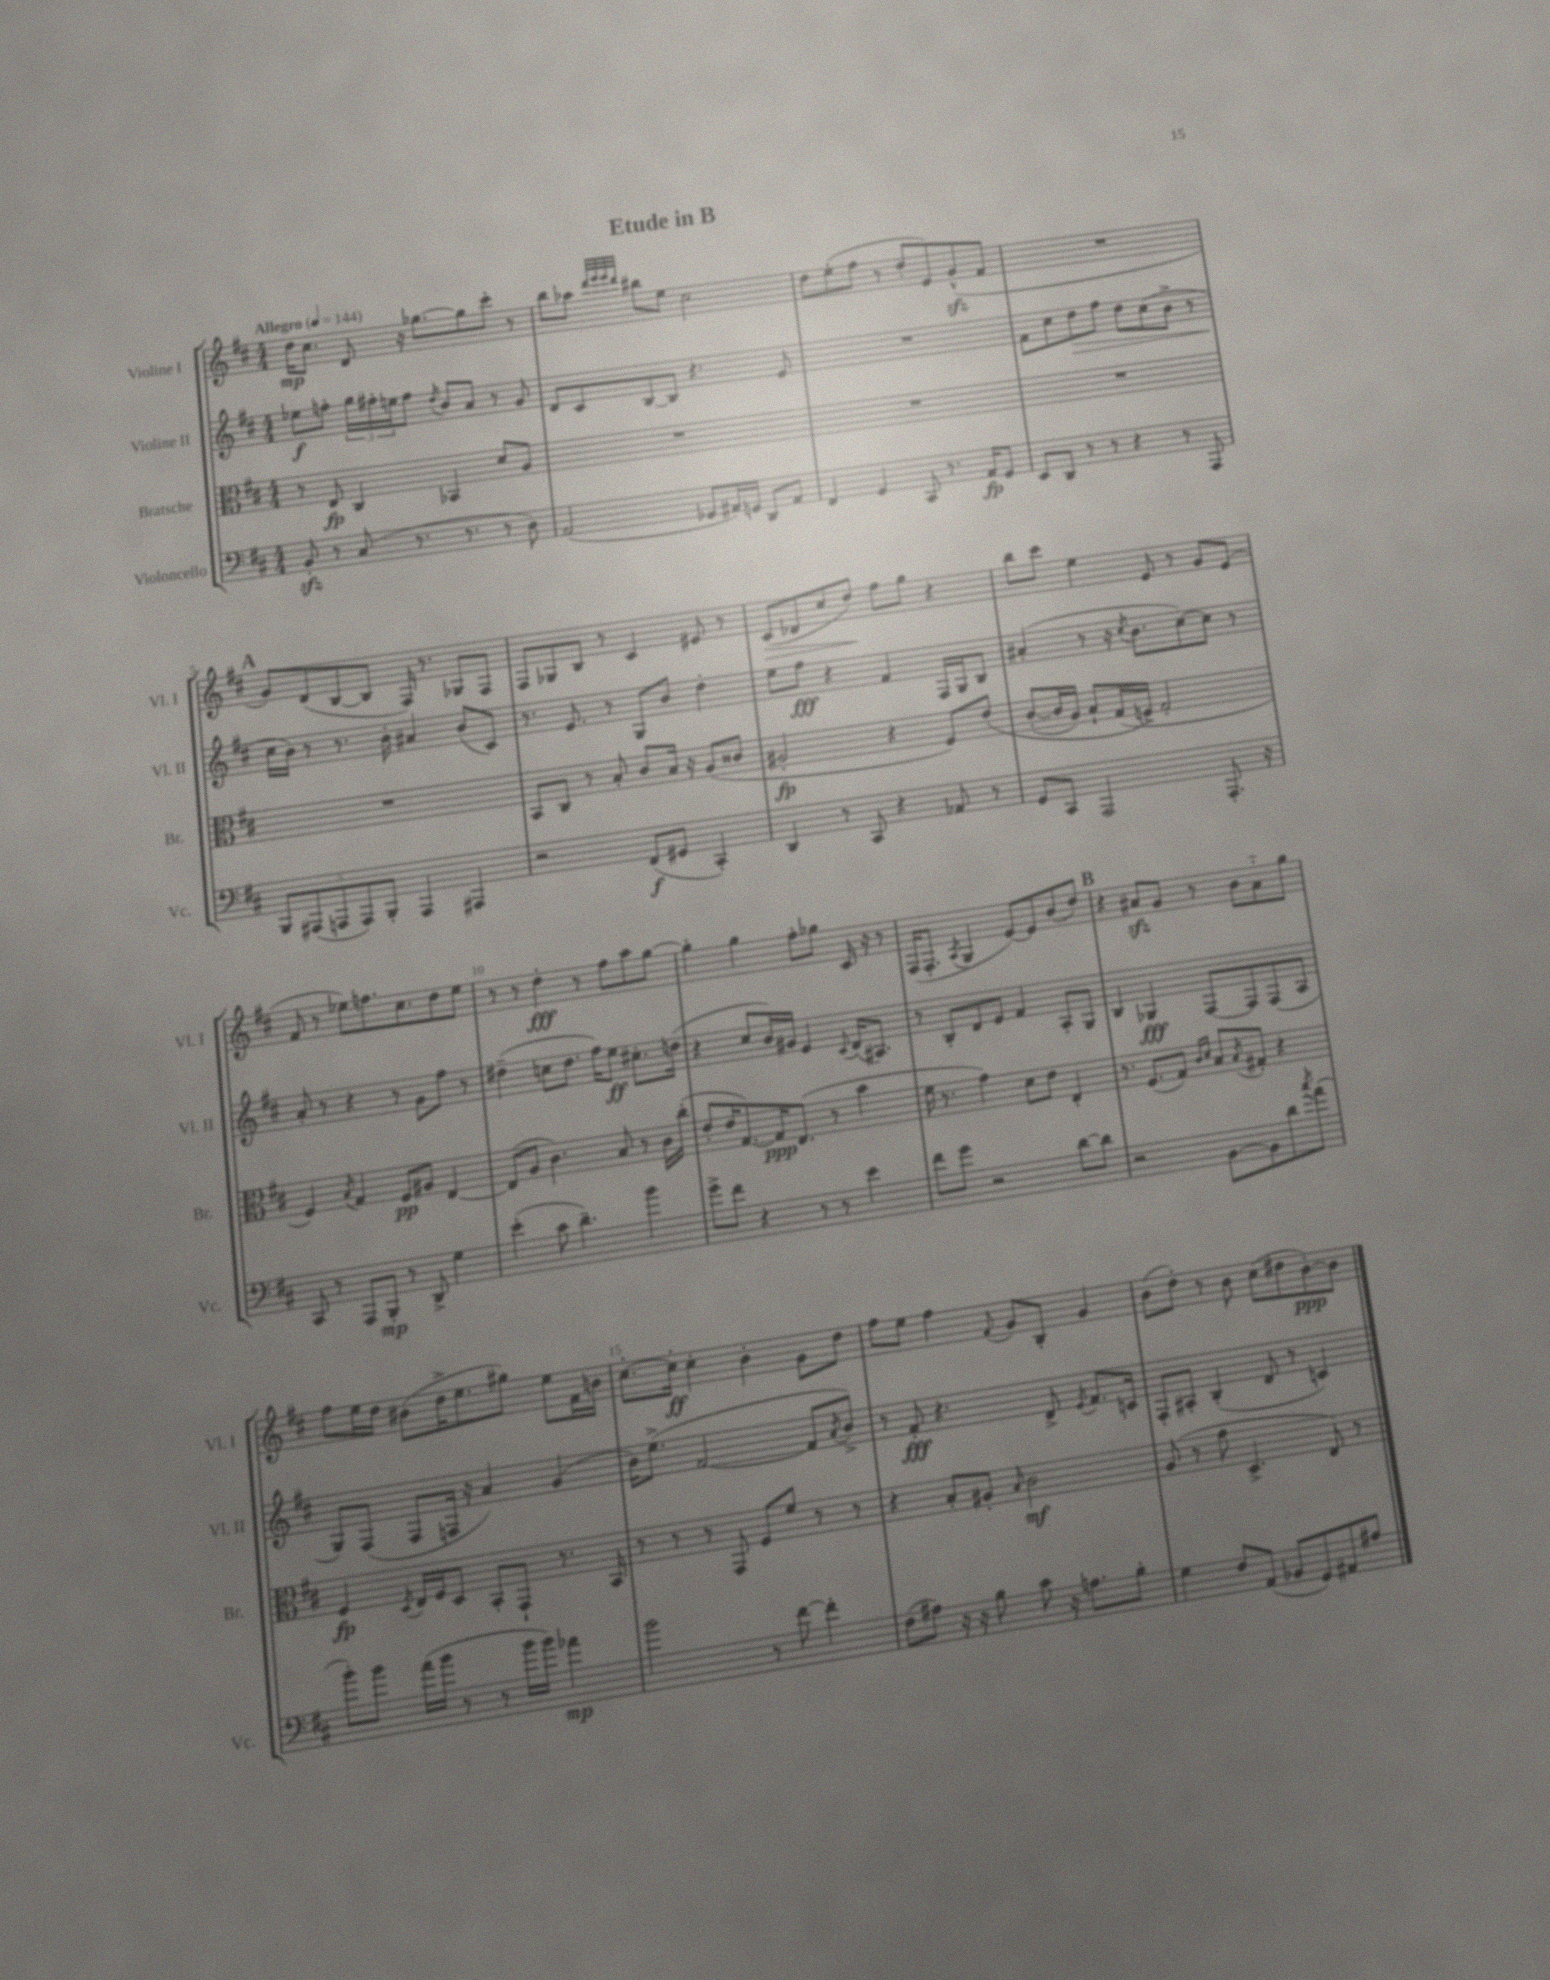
\header { title = "Etude in B" }
<<
\new StaffGroup <<
\new Staff = "s0" \with { instrumentName = "Violine I" shortInstrumentName = "Vl. I" } {
    \clef treble \key d \major \numericTimeSignature \time 4/4 \tempo "Allegro" 4 = 144
    d''16\mp cis''8. d'8 r16 ges''8.~ ges''8 cis'''8-. r8 |
    b''8 aes''8 \grace { d'''32 e'''32 e'''32 d'''32 } bis''8 e''8 cis''2 |
    d''8 e''8-.( fis''8 r8 d''8-. e'8) g'8-^\sfz( fis'8 |
    R1 |
    \mark \markup { \bold "A" } g'8) d'8( b8~ b8 fis16) r8. ges8 fis8 |
    fis8 ges8 b8 r8 cis'4 eis'8 r8 |
    cis'8\>( des'8 cis''8 d''8\!) fis''8 g''8 r4 |
    b''8 cis'''8 e''4 e'8 r8 g'8 e'8( |
    fis'8 r8 ees''8) f''8. cis''8. d''8 ees''8 |
    r8 r8 d''4-.\fff r8 fis''8 a''8 g''8~ |
    g''4-. g''4 fis''8-. ges''8 cis'16 r16 r8 |
    fis16( fis8.-. \acciaccatura { a8 } g4 e'8~) e'8 b'8( d''8) |
    \mark \markup { \bold "B" } r4 ais'8\sfz g'8 r8 b'8 ais'8-_ g''8 |
    fis''8 e''16 d''16 bis'8( d''16-> e''8. gis''8) e''8 fis'16 b'16 |
    cis''8.~-. cis''16-.\ff cis''4-. b'4-. g'8 d''8 |
    fis''8 e''8 fis''4 \appoggiatura { fis'8 } g'8 b8-. g'4 |
    b'8( d''8-.) r8 b'8 cis''8( dis''8 b'8~-.\ppp) b'8 \bar "|." |
}
\new Staff = "s1" \with { instrumentName = "Violine II" shortInstrumentName = "Vl. II" } {
    \clef treble \key d \major \numericTimeSignature \time 4/4
    ees''8\f f''8-. \tuplet 3/2 { g''16 fis''16-. e''16 } fis''8 \acciaccatura { d''8 } b'8 a'8 r8 g'8 |
    d'8 cis'8 b8~ b8 r4. e'8 |
    R1 |
    fis'8 cis''8 d''8\> fis''8 d''8 cis''8( b'8-> r8 |
    \mark \markup { \bold "A" } cis''16\! b'16) r8 r8. b'16-. ais'4 b'8( cis'8) |
    r8. e'8. r8 g8 b'8 d''4-. |
    e''8 fis''8\fff r4 fis'4 fis16 g16 b8 |
    ais'4-.( r8 r16 \acciaccatura { cis''8 } b'8. cis''8~) cis''8 r8 |
    a'8-. r8 r4 r8 g'8 fis''8 r8 |
    dis''4--( c''8 dis''8. fis''16) e''8\ff cis''8.-. d''16( |
    r4 cis''8 b'16) gis'16 e'4 \appoggiatura { cis'8 } d'16( ais8.) |
    r8 b8-. d'8 e'8 fis'4 a8-. g8 |
    \mark \markup { \bold "B" } b4 ges4\fff fis8~ fis8 fis8( a8 |
    g8) fis8( fis8 f16 r16 a'4) g'4( |
    b'16) e''8.->( fis'2~ fis'8 \acciaccatura { a'8 } b'8->) |
    r8 fis'8-.\fff r4. d'8-> \acciaccatura { e'8 } fis'8. c'16 |
    fis8-. ais8-. b4-.( d'8 r8 c'4) \bar "|." |
}
\new Staff = "s2" \with { instrumentName = "Bratsche" shortInstrumentName = "Br." } {
    \clef alto \key d \major \numericTimeSignature \time 4/4
    r8 e8\fp cis4 bes,4 d'8 a8 |
    R1 |
    R1 |
    R1 |
    \mark \markup { \bold "A" } R1 |
    b,8 cis8 r8 b8-. cis'8 b16 r16 a8( cisis'8 |
    ais2-.\fp r4 fis8) e'8\( |
    cis'8~-.( cis'16 a16) b8-! g16( f16->\) g2-. |
    fis4) \acciaccatura { b8 } g4 fis8\pp ais8 e4~ |
    e8( a8 cis'4.) b8 r8 cis'16 cis''16-.( |
    e'8-. e'16 g8.~) g16\ppp e8.( r8 b'4 |
    fis'16 r8. g'4) d'8 e'8 e4-. |
    \mark \markup { \bold "B" } r8. fis8.( g8) \grace { cis'16 d'16 } b8 \acciaccatura { b8 } gis8-. r4 |
    fis4\fp \acciaccatura { d8 } e16 fis16 d8 b,8-. g,8-! r8. b,16 |
    r8 r8 r8 g,8 fis8 fis'8 r8 r8 |
    r4 b8-. ais8-. \grace { b16 } cis'2\mf |
    a8( r8 g'8 d4.-> e8) r8 \bar "|." |
}
\new Staff = "s3" \with { instrumentName = "Violoncello" shortInstrumentName = "Vc." } {
    \clef bass \key d \major \numericTimeSignature \time 4/4
    b,8-.\sfz r8 cis8( r8. r8. r8 d8) |
    a,2( ges,8 ais,16) g,16 d,8 ais,8 |
    fis,4 g,4 cis,8 r8. a,16\fp g,8 |
    e,8 d,8 r8 r8 r4 r8 a,,8 |
    \mark \markup { \bold "A" } \tuplet 5/4 { b,,8 ais,,8( a,,8 a,,8) b,,8-. } a,,4 ais,,4 |
    r2 fis,8\f( gis,8 cis,4-.) |
    d,4 r8 cis,8 r4 aes,8 r8 |
    g,8 cis,8 a,,2 a,,8.-. r16 |
    cis,8 r8 a,,8 b,,8-.\mp r8 d,8-> g4 |
    e'4-.( cis'8 d'4.--) b'4 |
    g'8-> fis'8 r4 r8 r8 e'4 |
    fis'8 g'8 r2 d'8~ d'8 |
    \mark \markup { \bold "B" } r2 b,8~ b,8 d'8 \acciaccatura { cis''8 } a'8( |
    b'8-.) b'8 a'16( b'16 r8 r8 b'16 b'16) aes'4\mp |
    b'2 r8 fis'8~ fis'4-. |
    fis8( ais8) r16 r16 b8 cis'8 r16 a8. b8-. |
    g4 fis8 a,8( bes,8 g,8) ais,8 ais8 \bar "|." |
}
>>
>>
\layout { \context { \Score \override BarNumber.break-visibility = ##(#f #t #t) barNumberVisibility = #(every-nth-bar-number-visible 5) } }
